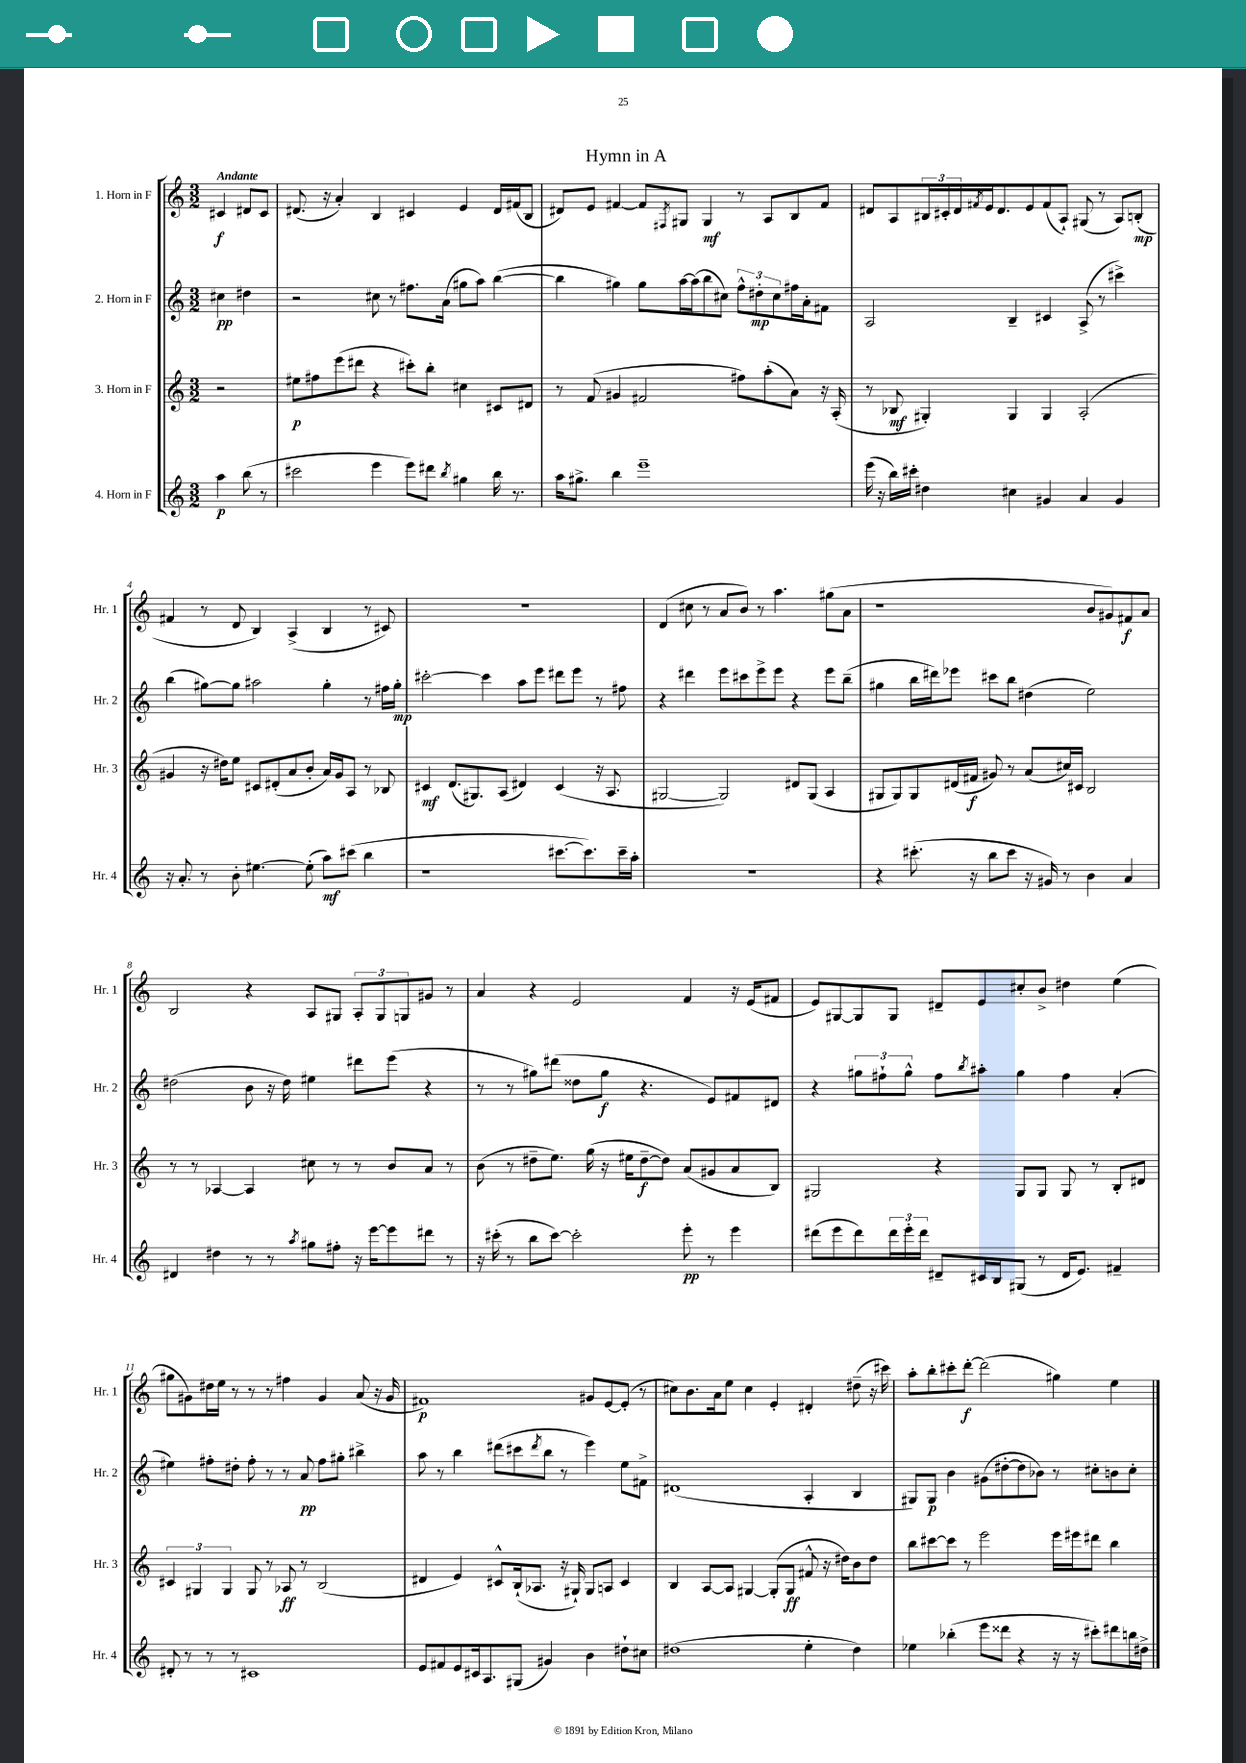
\header { title = "Hymn in A" }
<<
\new StaffGroup <<
\new Staff = "s0" \with { instrumentName = "1. Horn in F" shortInstrumentName = "Hr. 1" } {
    \clef treble \key c \major \numericTimeSignature \time 3/2 \partial 2 \tempo "Andante"
    cis'4\f dis'8 cis'8 |
    dis'8.( r16 a'4-.) b4 cis'4 e'4 dis'16 fis'16( b8 |
    dis'8) e'8 fis'4~ fis'8 \acciaccatura { fis8 } gis8 gis4\mf r8 a8 b8 fis'8 |
    dis'8 a8 \tuplet 3/2 { bis16 cis'16-. dis'16 } \acciaccatura { fis'8 } e'16 dis'8. e'8 fis'8( a8-!) gis8( r8 a8) b8-.\mp( |
    fis'4 r8 d'8 b4) a4->( b4 r8 cis'8) |
    R1. |
    d'4( cis''8 r8 a'8 b'8) r8 a''4. gis''8( a'8 |
    r1 b'8 gis'8) fis'8\f a'8 |
    b2 r4 a8 gis8 \tuplet 3/2 { a8-. gis8 g8 } gis'8 r8 |
    a'4 r4 e'2 f'4 r16 e'16( fis'8 |
    e'8) gis8~ gis8 gis8 dis'8-- e'8 cis''8-. b'8-> dis''4 e''4( |
    gis''8 gis'8) dis''16 e''16 r8 r8 r8 fis''4 gis'4 a'8( r16 gis'16 |
    fis'1\p) gis'8 e'8~ e'8-.( r8 |
    cis''8) b'8. a'16 e''8 cis''4 e'4-. dis'4-. dis''8--( r16 cis'''16) |
    a''8-. b''8-. cis'''8-. d'''8~-.\f d'''2( gis''4) e''4 \bar "|." |
}
\new Staff = "s1" \with { instrumentName = "2. Horn in F" shortInstrumentName = "Hr. 2" } {
    \clef treble \key c \major \numericTimeSignature \time 3/2 \partial 2
    cis''4\pp dis''4 |
    r2 cis''8 r8 fis''8. a'16( gis''8 a''8) b''4~( |
    b''4 gis''4) gis''8 a''16~ a''16( b''8 cis''8) \tuplet 3/2 { f''8-^ dis''8-.\mp cis''8 } fis''16 a'16-. fis'8 |
    a2 b4-- cis'4 a8->( r8 cis'''4->) |
    b''4( gis''8~) gis''8 ais''2 gis''4-. r8 fis''16 gis''16-.\mp |
    cis'''2~-. cis'''4 a''8 e'''8 dis'''8 e'''8 r8 fis''8 |
    r4 dis'''4 e'''8 cis'''8 e'''8-> e'''8 r4 e'''8 b''8--( |
    gis''4 b''16 dis'''16) ees'''8 cis'''8 b''8 dis''4( e''2) |
    dis''2( b'8 r16 dis''16) eis''4 dis'''8 e'''8( r4 |
    r8 r8 gis''8) dis'''8( disis''8 gis''8\f r4. e'8) fis'8 dis'8 |
    r4 \tuplet 3/2 { gis''8 fis''8-! gis''8-^ } fis''8 \acciaccatura { b''8 } ais''8-. gis''4 fis''4 a'4-.( |
    eis''4) fis''8-. dis''8-. fis''8-. r8 r8 a'8\pp fis''8 gis''8-. bis''4-> |
    a''8 r8 b''4 dis'''8( cis'''8 \acciaccatura { dis'''8 } b''8 r8 e'''4) e''8 fis'8-> |
    dis'1( a4-. b4 |
    gis8) gis8\p b'4 gis'8( dis''8~-. dis''8 bes'8) r8 cis''8-. b'8 cis''8-. \bar "|." |
}
\new Staff = "s2" \with { instrumentName = "3. Horn in F" shortInstrumentName = "Hr. 3" } {
    \clef treble \key c \major \numericTimeSignature \time 3/2 \partial 2
    r2 |
    eis''8\p fis''8 e'''8( dis'''8 r4 cis'''8-.) b''8-. cis''4 cis'8 dis'8 |
    r8 f'8( gis'4 fis'2 fis''8) a''8-.( a'8) r16 a16-.( |
    r8 bes8\mf gis4-.) gis4 gis4 a2-.( |
    gis'4 r16 dis''16) e''8 cis'8 dis'8-.( a'8 b'8-. a'16) gis'16 a8 r8 bes8 |
    cis'4\mf d'8.( gis8.) a8( dis'4) cis'4( r16 a8. |
    gis2~ gis2) dis'8 gis8( a4 |
    gis8 gis8) gis8 dis'16( fis'16\f gis'8) r8 a'8( cis''16) cis'16 b2 |
    r8 r8 aes4~ aes4 cis''8 r8 r8 b'8 a'8 r8 |
    b'8( r8 dis''8-- e''8.) g''16( r16 eis''16 dis''8~--\f dis''8) a'8( gis'8 a'8 b8) |
    gis2 r4 gis8 gis8 gis8 r8 b8-. dis'8 |
    \tuplet 3/2 { cis'4 gis4 gis4 } gis8 r8 aes8\ff r8 b2( |
    dis'4 e'4) cis'8-^ b16-!( aes8. r16 gis16-!) gis8 a8 cis'4 |
    b4 a8~ a8 gis4~ gis8-.( gis8\ff fis'8-^ r16 dis''16) b'8 dis''8 |
    b''8 cis'''8~ cis'''8 r8 e'''2 e'''16 eis'''16 dis'''8 b''4 \bar "|." |
}
\new Staff = "s3" \with { instrumentName = "4. Horn in F" shortInstrumentName = "Hr. 4" } {
    \clef treble \key c \major \numericTimeSignature \time 3/2 \partial 2
    a''4\p b''8( r8 |
    cis'''2 e'''4 e'''8) dis'''8 \acciaccatura { b''8 } gis''4 b''16 r8. |
    a''16 gis''8.-> b''4 e'''1-- |
    e'''16( r16 b''16) cis'''16-. dis''4 cis''4 gis'4 a'4 gis'4 |
    r16 a'8.-. r8 b'8-. eis''4.~ eis''8-.( a''8\mf) cis'''8( b''4 |
    r1 cis'''8.~ cis'''8.) cis'''16-- a''16-. |
    R1. |
    r4 cis'''8.-.( r16 b''8 cis'''8 r16 gis'16) r8 b'4 a'4 |
    dis'4 dis''4 r8 r8 \acciaccatura { a''8 } gis''8 fis''8-. r16 e'''16~ e'''8 dis'''8 r8 |
    r16 cis'''16-.( r8 b''8 cis'''8~) cis'''2-. e'''8-.\pp r8 e'''4 |
    dis'''8( e'''8 dis'''8) \tuplet 3/2 { dis'''16 e'''16-. dis'''16 } dis'8-- cis'16 b16 gis8( r8 dis'16 e'8.) fis'4-- |
    dis'8-. r8 r8 r8 cis'1 |
    e'8 fis'8 e'8 cis'16 a8. gis8( gis'4) b'4 dis''8-! cis''8 |
    dis''1( e''4-. dis''4) |
    ees''4 bes''4-.( e'''8 disis'''8 r4 r16 r16 cis'''8-.) dis'''8 b''16 dis''16-> \bar "|." |
}
>>
>>
